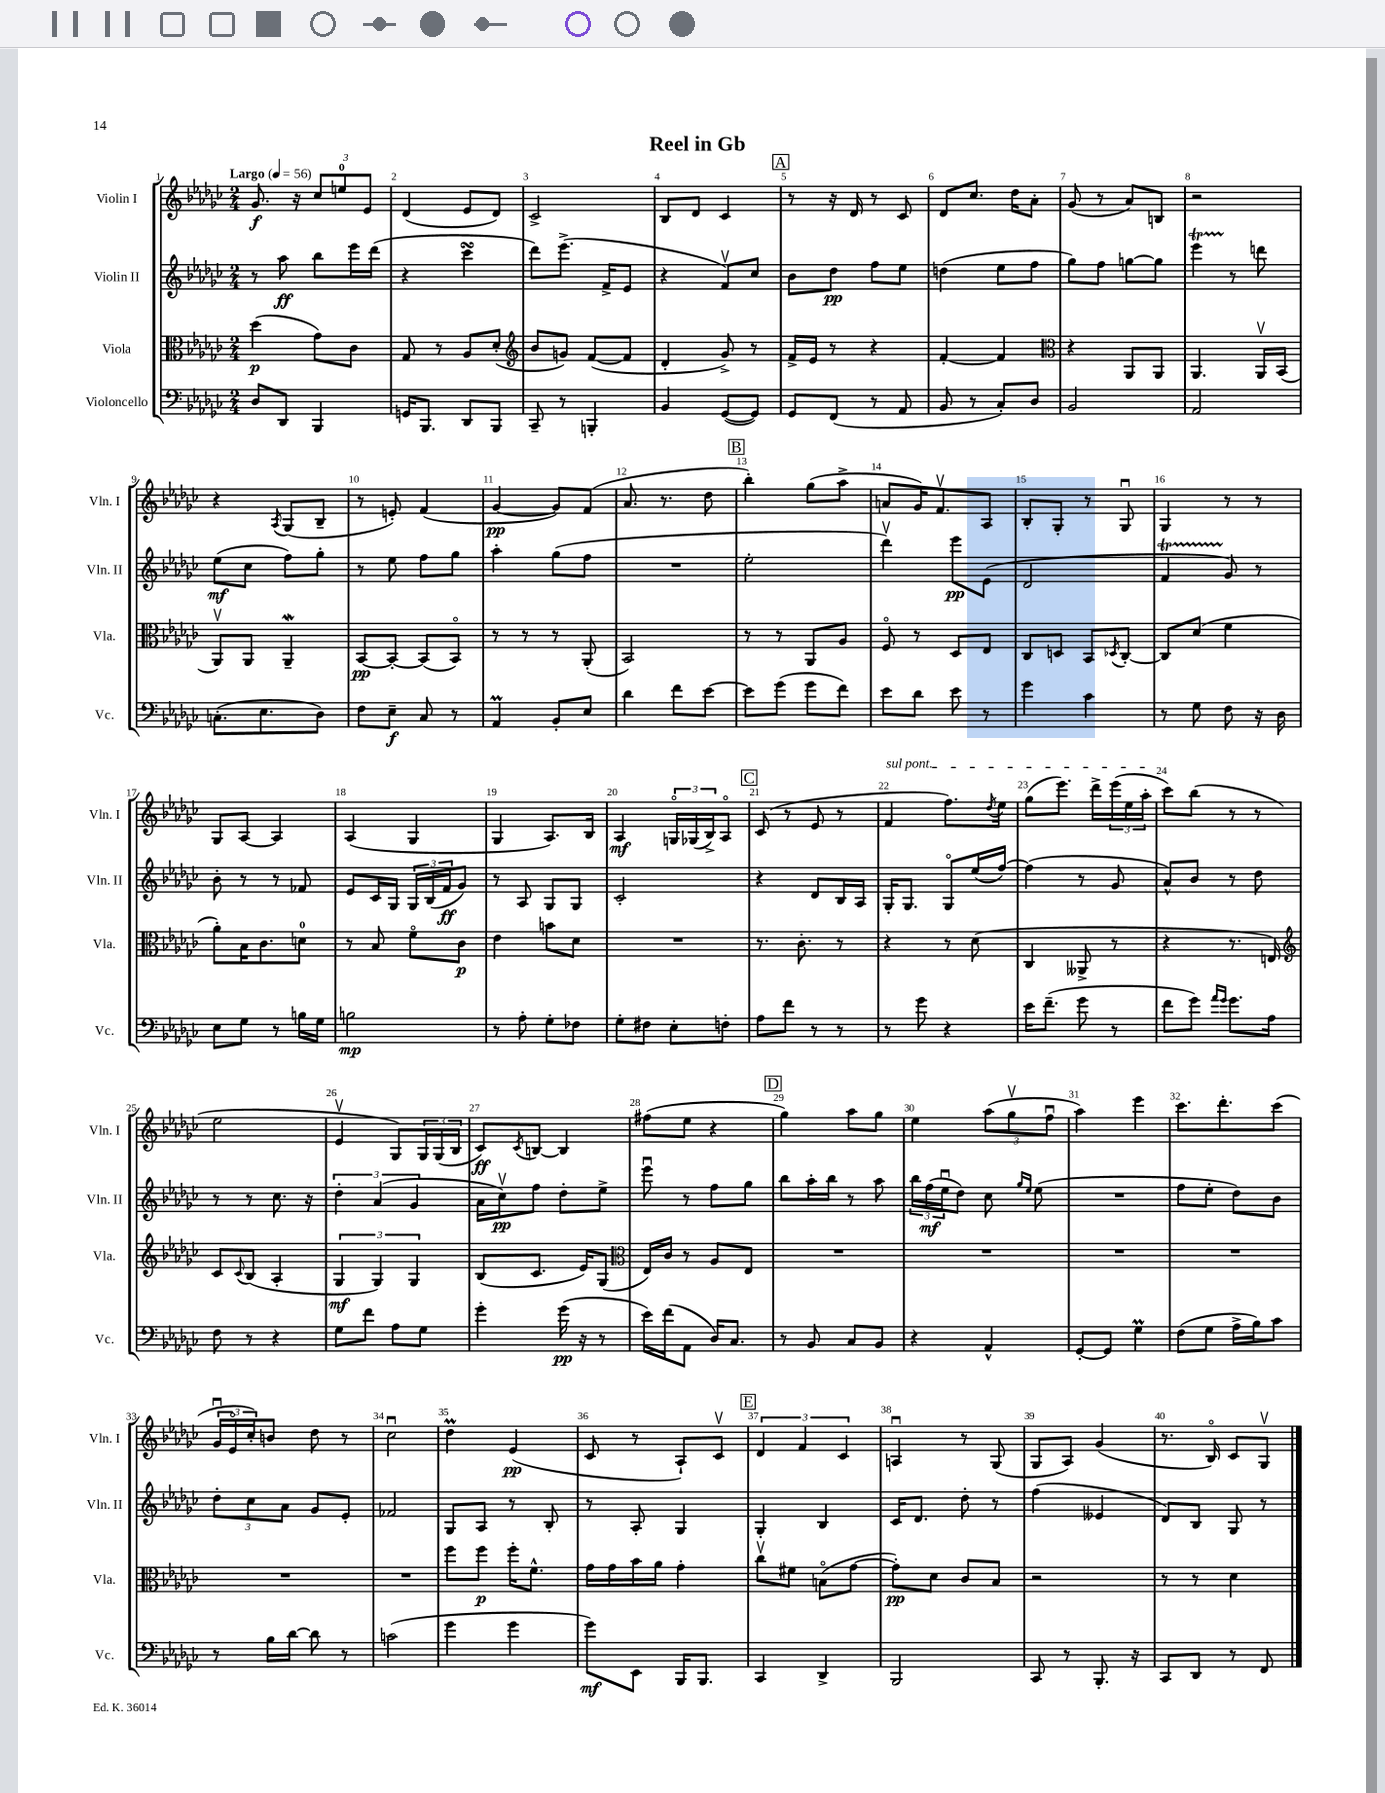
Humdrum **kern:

**kern	**dynam	**kern	**dynam	**kern	**dynam	**kern	**dynam
*part4	*part4	*part3	*part3	*part2	*part2	*part1	*part1
*staff4	*staff4	*staff3	*staff3	*staff2	*staff2	*staff1	*staff1
*I"Violoncello	*	*I"Viola	*	*I"Violin II	*	*I"Violin I	*
*I'Vc.	*	*I'Vla.	*	*I'Vln. II	*	*I'Vln. I	*
*clefF4	*	*clefC3	*	*clefG2	*	*clefG2	*
*k[b-e-a-d-g-c-]	*	*k[b-e-a-d-g-c-]	*	*k[b-e-a-d-g-c-]	*	*k[b-e-a-d-g-c-]	*
*M2/4	*	*M2/4	*	*M2/4	*	*M2/4	*
*MM56	*	*MM56	*	*MM56	*	*MM56	*
=1	=1	=1	=1	=1	=1	=1	=1
!	!	!	!	!	!	!LO:TX:a:B:t=Largo	!
8D-/L	.	(4dd-\	p	8r	.	8.g-/	f
8DD-/J	.	.	.	8aa-\	ff	.	.
.	.	.	.	.	.	16r	.
4BBB-/	.	8g-\L)	.	8bb-\L	.	12cc-/L	.
.	.	.	.	.	.	12een/	.
.	.	8c-\J	.	16eee-\L	.	.	.
.	.	.	.	.	.	12e-/J	.
.	.	.	.	(16ddd-\JJ	.	.	.
=2	=2	=2	=2	=2	=2	=2	=2
16GGn/KL	.	8G-/	.	4r	.	(4d-/	.
8.BBB-/J	.	.	.	.	.	.	.
.	.	8r	.	.	.	.	.
8DD-/L	.	8A-/L	.	4ccc-sSSs\	.	8e-/L	.
8BBB-/J	.	(8d-'/J	.	.	.	8d-/J)	.
=3	=3	=3	=3	=3	=3	=3	=3
*	*	*clefG2	*	*	*	*	*
8CC-~/	.	8b-/L	.	8ddd-\L)	.	2c-^/	.
8r	.	8gn/J)	.	(8.eee-^\J	.	.	.
4BBBn'/	.	([8f/L	.	.	.	.	.
.	.	.	.	16f^/KL	.	.	.
.	.	8f/J]	.	8e-/J	.	.	.
=4	=4	=4	=4	=4	=4	=4	=4
4BB-/	.	4d-'/	.	4r	.	8B-/L	.
.	.	.	.	.	.	8d-/J	.
([8GG-/L	.	8g-^/)	.	8fv/L)	.	4c-/	.
8GG-/J])	.	8r	.	8cc-/J	.	.	.
!!LO:REH:place=s1:t=A
=5	=5	=5	=5	=5	=5	=5	=5
8GG-/L	.	16f^/LL	.	8b-\L	.	8r	.
.	.	16e-/JJ	.	.	.	.	.
(8FF/J	.	8r	.	8dd-\J	pp	16r	.
.	.	.	.	.	.	16d-/	.
8r	.	4r	.	8ff\L	.	8r	.
8AA-/	.	.	.	8ee-\J	.	8c-/	.
=6	=6	=6	=6	=6	=6	=6	=6
8BB-/	.	[4f'/	.	(4ddn\	.	8d-/L	.
8r	.	.	.	.	.	8.cc-/J	.
8C-'/L)	.	4f/]	.	8ee-\L	.	.	.
.	.	.	.	.	.	16dd-\KL	.
8D-/J	.	.	.	8ff\J	.	8a-'\J	.
=7	=7	=7	=7	=7	=7	=7	=7
*	*	*clefC3	*	*	*	*	*
2BB-/	.	4r	.	8gg-\L)	.	(8g-/	.
.	.	.	.	8ff\J	.	8r	.
.	.	8AA-/L	.	[8ggn\L	.	8a-/L)	.
.	.	8AA-/J	.	8gg\J]	.	8Bn/J	.
=8	=8	=8	=8	=8	=8	=8	=8
2AA-/	.	4.AA-/	.	4eee-T\	.	2r	.
.	.	.	.	8r	.	.	.
.	.	16AA-v/LL	.	8dddn\	.	.	.
.	.	(16BB-/JJ	.	.	.	.	.
!!LO:LB:g=z
=9	=9	=9	=9	=9	=9	=9	=9
(8.Cn'\L	.	8AA-v/L)	.	(8ee-\L	mf	4r	.
.	.	8AA-/J	.	8cc-\J	.	.	.
8.E-\	.	.	.	.	.	.	.
.	.	.	.	.	.	8qA-/	.
.	.	4AA-W~/	.	8ff\L)	.	(8G-/L	.
8D-\J)	.	.	.	8gg-'\J	.	8B-~/J	.
=10	=10	=10	=10	=10	=10	=10	=10
8F\L	.	[8BB-/L	pp	8r	.	8r	.
8E-~\J	f	8BB-'/J_	.	8ee-\	.	8en'/)	.
8C-/	.	(8BB-/L]	.	8ff\L	.	(4f/	.
8r	.	8BB-/J)	.	8gg-\J	.	.	.
=11	=11	=11	=11	=11	=11	=11	=11
4AA-M/	.	8r	.	4aa-'\	.	[4g-/	pp
.	.	8r	.	.	.	.	.
8BB-'/L	.	8r	.	(8gg-\L	.	8g-/L])	.
8E-/J	.	(8AA-'/	.	8ff\J	.	(8f/J	.
=12	=12	=12	=12	=12	=12	=12	=12
4d-\	.	2BB-/)	.	2r	.	8.a-/	.
.	.	.	.	.	.	8.r	.
8f\L	.	.	.	.	.	.	.
[8e-\J	.	.	.	.	.	8dd-\	.
!!LO:REH:place=s1:t=B
=13	=13	=13	=13	=13	=13	=13	=13
8e-\L]	.	8r	.	2ee-'\	.	4bb-'\)	.
(8g-\J	.	8r	.	.	.	.	.
8g-\L	.	8AA-/L	.	.	.	(8gg-\L	.
8f\J)	.	8A-/J	.	.	.	8aa-^\J	.
=14	=14	=14	=14	=14	=14	=14	=14
8e-\L	.	8F/	.	4ddd-v\)	.	8an/L	.
8d-\J	.	8r	.	.	.	16g-/K)	.
.	.	.	.	.	.	8.fv/	.
8e-\	.	8D-/L	.	8eee-\L	pp	.	.
8r	.	8E-/J	.	(8e-\J	.	8A-/J	.
=15	=15	=15	=15	=15	=15	=15	=15
4g-\	.	8C-/L	.	2d-/	.	8B-'/L	.
.	.	8Dn/J	.	.	.	8G-'/J	.
4c-\	.	8BB-/L	.	.	.	8r	.
.	.	8qD-X/	.	.	.	.	.
.	.	[8C-'/J	.	.	.	8G-u/	.
=16	=16	=16	=16	=16	=16	=16	=16
8r	.	8C-/L]	.	4ft/	.	4G-/	.
8G-\	.	(8d-/J	.	.	.	.	.
8F\	.	4f\	.	8g-/)	.	8r	.
16r	.	.	.	8r	.	8r	.
16D-\	.	.	.	.	.	.	.
!!LO:LB:g=z
=17	=17	=17	=17	=17	=17	=17	=17
8E-\L	.	8a-'\L)	.	8b-'\	.	8G-/L	.
8G-\J	.	16B-\K	.	8r	.	[8A-/J	.
.	.	8.c-\	.	.	.	.	.
8r	.	.	.	8r	.	4A-/]	.
16Bn\LL	.	8dn\J	.	8f-X/	.	.	.
16G-\JJ	.	.	.	.	.	.	.
=18	=18	=18	=18	=18	=18	=18	=18
2Bn\	mp	8r	.	8e-/L	.	(4A-/	.
.	.	8B-/	.	16c-/L	.	.	.
.	.	.	.	16G-/JJ	.	.	.
.	.	8f\L	.	24G-/LL	.	4G-/	.
.	.	.	.	(24B-/	.	.	.
.	.	.	.	24f/J	ff	.	.
.	.	8c-\J	p	8g-/J)	.	.	.
=19	=19	=19	=19	=19	=19	=19	=19
8r	.	4e-\	.	8r	.	4G-/	.
8A-'\	.	.	.	8A-/	.	.	.
8G-'\L	.	8bn\L	.	8G-/L	.	8.A-/L)	.
8F-X\J	.	8d-\J	.	8G-/J	.	.	.
.	.	.	.	.	.	16B-/Jk	.
=20	=20	=20	=20	=20	=20	=20	=20
8G-'\L	.	2r	.	2c-'/	.	4A-/	mf
8F#X\J	.	.	.	.	.	.	.
8E-'\L	.	.	.	.	.	24Gn/LL	.
.	.	.	.	.	.	(24G-X/	.
.	.	.	.	.	.	24B-^/J)	.
8Fn'\J	.	.	.	.	.	8A-/J	.
!!LO:REH:place=s1:t=C
=21	=21	=21	=21	=21	=21	=21	=21
8A-\L	.	8.r	.	4r	.	(8c-/	.
8f\J	.	.	.	.	.	8r	.
.	.	8.c-'\	.	.	.	.	.
8r	.	.	.	8d-/L	.	8e-/	.
8r	.	8r	.	16B-/L	.	8r	.
.	.	.	.	16A-/JJ	.	.	.
=22	=22	=22	=22	=22	=22	=22	=22
!	!	!	!	!	!	!LO:TX:a:i:t=sul pont.	!
8r	.	4r	.	16G-'/KL	.	4f/	.
.	.	.	.	8.G-/J	.	.	.
8g-\	.	.	.	.	.	.	.
4r	.	8r	.	8G-/L	.	8.ff\L)	.
.	.	(8d-\	.	(16ee-/L	.	.	.
.	.	.	.	.	.	8qdd-/	.
.	.	.	.	[16ff/JJ)	.	16ee-\Jk	.
=23	=23	=23	=23	=23	=23	=23	=23
16e-\KL	.	4C-/	.	(4ff\]	.	(8gg-\L	.
(8.f~\J	.	.	.	.	.	.	.
.	.	.	.	.	.	8.eee-\J)	.
8g-\	.	8AA--X^/	.	8r	.	.	.
.	.	.	.	.	.	16ddd-^\LL	.
8r	.	8r	.	8g-/	.	(24eee-\	.
.	.	.	.	.	.	24ee-\	.
.	.	.	.	.	.	24aa-'\JJ	.
=24	=24	=24	=24	=24	=24	=24	=24
8f\L	.	4r	.	8a-^^/L)	.	8ccc-\L)	.
8g-\J)	.	.	.	8b-/J	.	(8bb-\J	.
16qqa-/LL	.	.	.	.	.	.	.
16qqg-/JJ	.	.	.	.	.	.	.
8.g-\L	.	8.r	.	8r	.	8r	.
.	.	.	.	8dd-\	.	8r	.
16A-\Jk	.	16En/)	.	.	.	.	.
!!LO:LB:g=z
=25	=25	=25	=25	=25	=25	=25	=25
*	*	*clefG2	*	*	*	*	*
8F\	.	8c-/L	.	8r	.	2ee-\	.
.	.	8qqc-/	.	.	.	.	.
8r	.	(8B-/J	.	8r	.	.	.
4r	.	4A-'/	.	8.cc-\	.	.	.
.	.	.	.	16r	.	.	.
=26	=26	=26	=26	=26	=26	=26	=26
8G-\L	.	6G-/	mf	6dd-'\	.	4e-v/	.
8f\J	.	.	.	.	.	.	.
.	.	6G-/)	.	(6a-/	.	.	.
8A-\L	.	.	.	.	.	8G-/L)	.
.	.	6G-/	.	6g-/	.	.	.
8G-\J	.	.	.	.	.	24G-/L	.
.	.	.	.	.	.	(24G-/	.
.	.	.	.	.	.	24B-/JJ	.
=27	=27	=27	=27	=27	=27	=27	=27
4g-'\	.	(8B-/L	.	16a-\LL	.	8c-/L)	ff
.	.	.	.	16cc-v\J)	pp	.	.
.	.	.	.	.	.	8qc-/	.
.	.	8.c-/J	.	8ff\J	.	[8Bn/J	.
(16g-\	pp	.	.	8dd-'\L	.	4B/]	.
16r	.	16e-/KL)	.	.	.	.	.
8r	.	(8G-/J	.	8ee-^\J	.	.	.
=28	=28	=28	=28	=28	=28	=28	=28
*	*	*clefC3	*	*	*	*	*
16e-\LL)	.	16E-/LL)	.	8eee-u\	.	(8ff#X\L	.
(16f\J	.	16c-/JJ	.	.	.	.	.
8AA-\J	.	8r	.	8r	.	8ee-\J	.
16D-/KL)	.	8A-/L	.	8ff\L	.	4r	.
8.C-/J	.	.	.	.	.	.	.
.	.	8E-/J	.	8gg-\J	.	.	.
!!LO:REH:place=s1:t=D
=29	=29	=29	=29	=29	=29	=29	=29
8r	.	2r	.	8bb-\L	.	4gg-\)	.
8BB-/	.	.	.	16aa-'\L	.	.	.
.	.	.	.	16bb-\JJ	.	.	.
8C-/L	.	.	.	8r	.	8aa-\L	.
8BB-/J	.	.	.	8aa-\	.	8gg-\J	.
=30	=30	=30	=30	=30	=30	=30	=30
4r	.	2r	.	24bb-\LL	.	4ee-\	.
.	.	.	.	(24ff\	mf	.	.
.	.	.	.	24ee-u\J	.	.	.
.	.	.	.	8dd-\J)	.	.	.
4AA-^^/	.	.	.	8cc-\	.	(12aa-\L	.
.	.	.	.	.	.	12gg-v\	.
.	.	.	.	16qqgg-/LL	.	.	.
.	.	.	.	16qqee-/JJ	.	.	.
.	.	.	.	(8ee-\	.	.	.
.	.	.	.	.	.	12ffu\J	.
=31	=31	=31	=31	=31	=31	=31	=31
[8GG-'/L	.	2r	.	2r	.	4aa-\)	.
8GG-/J]	.	.	.	.	.	.	.
4G-M\	.	.	.	.	.	4eee-\	.
=32	=32	=32	=32	=32	=32	=32	=32
(8F\L	.	2r	.	8ff\L	.	8.ccc-\L	.
8G-\J	.	.	.	8ee-'\J	.	.	.
.	.	.	.	.	.	8.ddd-'\	.
16A-^\LL	.	.	.	8dd-\L)	.	.	.
16B-\J)	.	.	.	.	.	.	.
8c-\J	.	.	.	8b-\J	.	(8ccc-\J	.
!!LO:LB:g=z
=33	=33	=33	=33	=33	=33	=33	=33
8r	.	2r	.	12dd-'\L	.	24g-u/LL	.
.	.	.	.	.	.	24e-/	.
.	.	.	.	12cc-\	.	24cc-'/J)	.
16B-\LL	.	.	.	.	.	8bn/J	.
.	.	.	.	12a-\J	.	.	.
[16d-\JJ	.	.	.	.	.	.	.
8d-\]	.	.	.	8g-/L	.	8dd-\	.
8r	.	.	.	8e-'/J	.	8r	.
=34	=34	=34	=34	=34	=34	=34	=34
(2cn\	.	2r	.	2f-X/	.	2cc-u\	.
=35	=35	=35	=35	=35	=35	=35	=35
4g-\	.	8ff\L	.	8G-/L	.	4dd-M\	.
.	.	8ff\J	p	8A-/J	.	.	.
4g-\	.	16ff'\KL	.	8r	.	(4e-/	pp
.	.	8.f^^\J	.	.	.	.	.
.	.	.	.	8B-'/	.	.	.
=36	=36	=36	=36	=36	=36	=36	=36
8g-\L)	mf	16g-\LL	.	8r	.	8c-/	.
.	.	16g-\	.	.	.	.	.
8EE-\J	.	16b-\	.	8A-'/	.	8r	.
.	.	16a-\JJ	.	.	.	.	.
16BBB-/KL	.	4g-'\	.	4G-/	.	8A-`/L)	.
8.BBB-/J	.	.	.	.	.	.	.
.	.	.	.	.	.	8c-v/J	.
!!LO:REH:place=s1:t=E
=37	=37	=37	=37	=37	=37	=37	=37
4CC-/	.	8cc-v\L	.	4G-'/	.	6d-/	.
.	.	8f#X\J	.	.	.	.	.
.	.	.	.	.	.	6f/	.
4DD-^/	.	(8Bn\L	.	4B-/	.	.	.
.	.	.	.	.	.	6c-/	.
.	.	[8g-\J	.	.	.	.	.
=38	=38	=38	=38	=38	=38	=38	=38
2BBB-/	.	8g-'\L])	pp	16c-/KL	.	4Anu/	.
.	.	.	.	8.d-/J	.	.	.
.	.	8d-\J	.	.	.	.	.
.	.	8c-/L	.	8dd-'\	.	8r	.
.	.	8B-/J	.	8r	.	(8G-/	.
=39	=39	=39	=39	=39	=39	=39	=39
8CC-/	.	2r	.	(4ff\	.	8G-/L	.
8r	.	.	.	.	.	8A-/J)	.
8.BBB-'/	.	.	.	4e--X/	.	(4g-/	.
16r	.	.	.	.	.	.	.
=40	=40	=40	=40	=40	=40	=40	=40
8CC-/L	.	8r	.	8d-/L)	.	8.r	.
8DD-/J	.	8r	.	8B-/J	.	.	.
.	.	.	.	.	.	16B-/)	.
8r	.	4d-\	.	8G-/	.	8c-/L	.
8FF/	.	.	.	8r	.	8G-v/J	.
==	==	==	==	==	==	==	==
*-	*-	*-	*-	*-	*-	*-	*-
